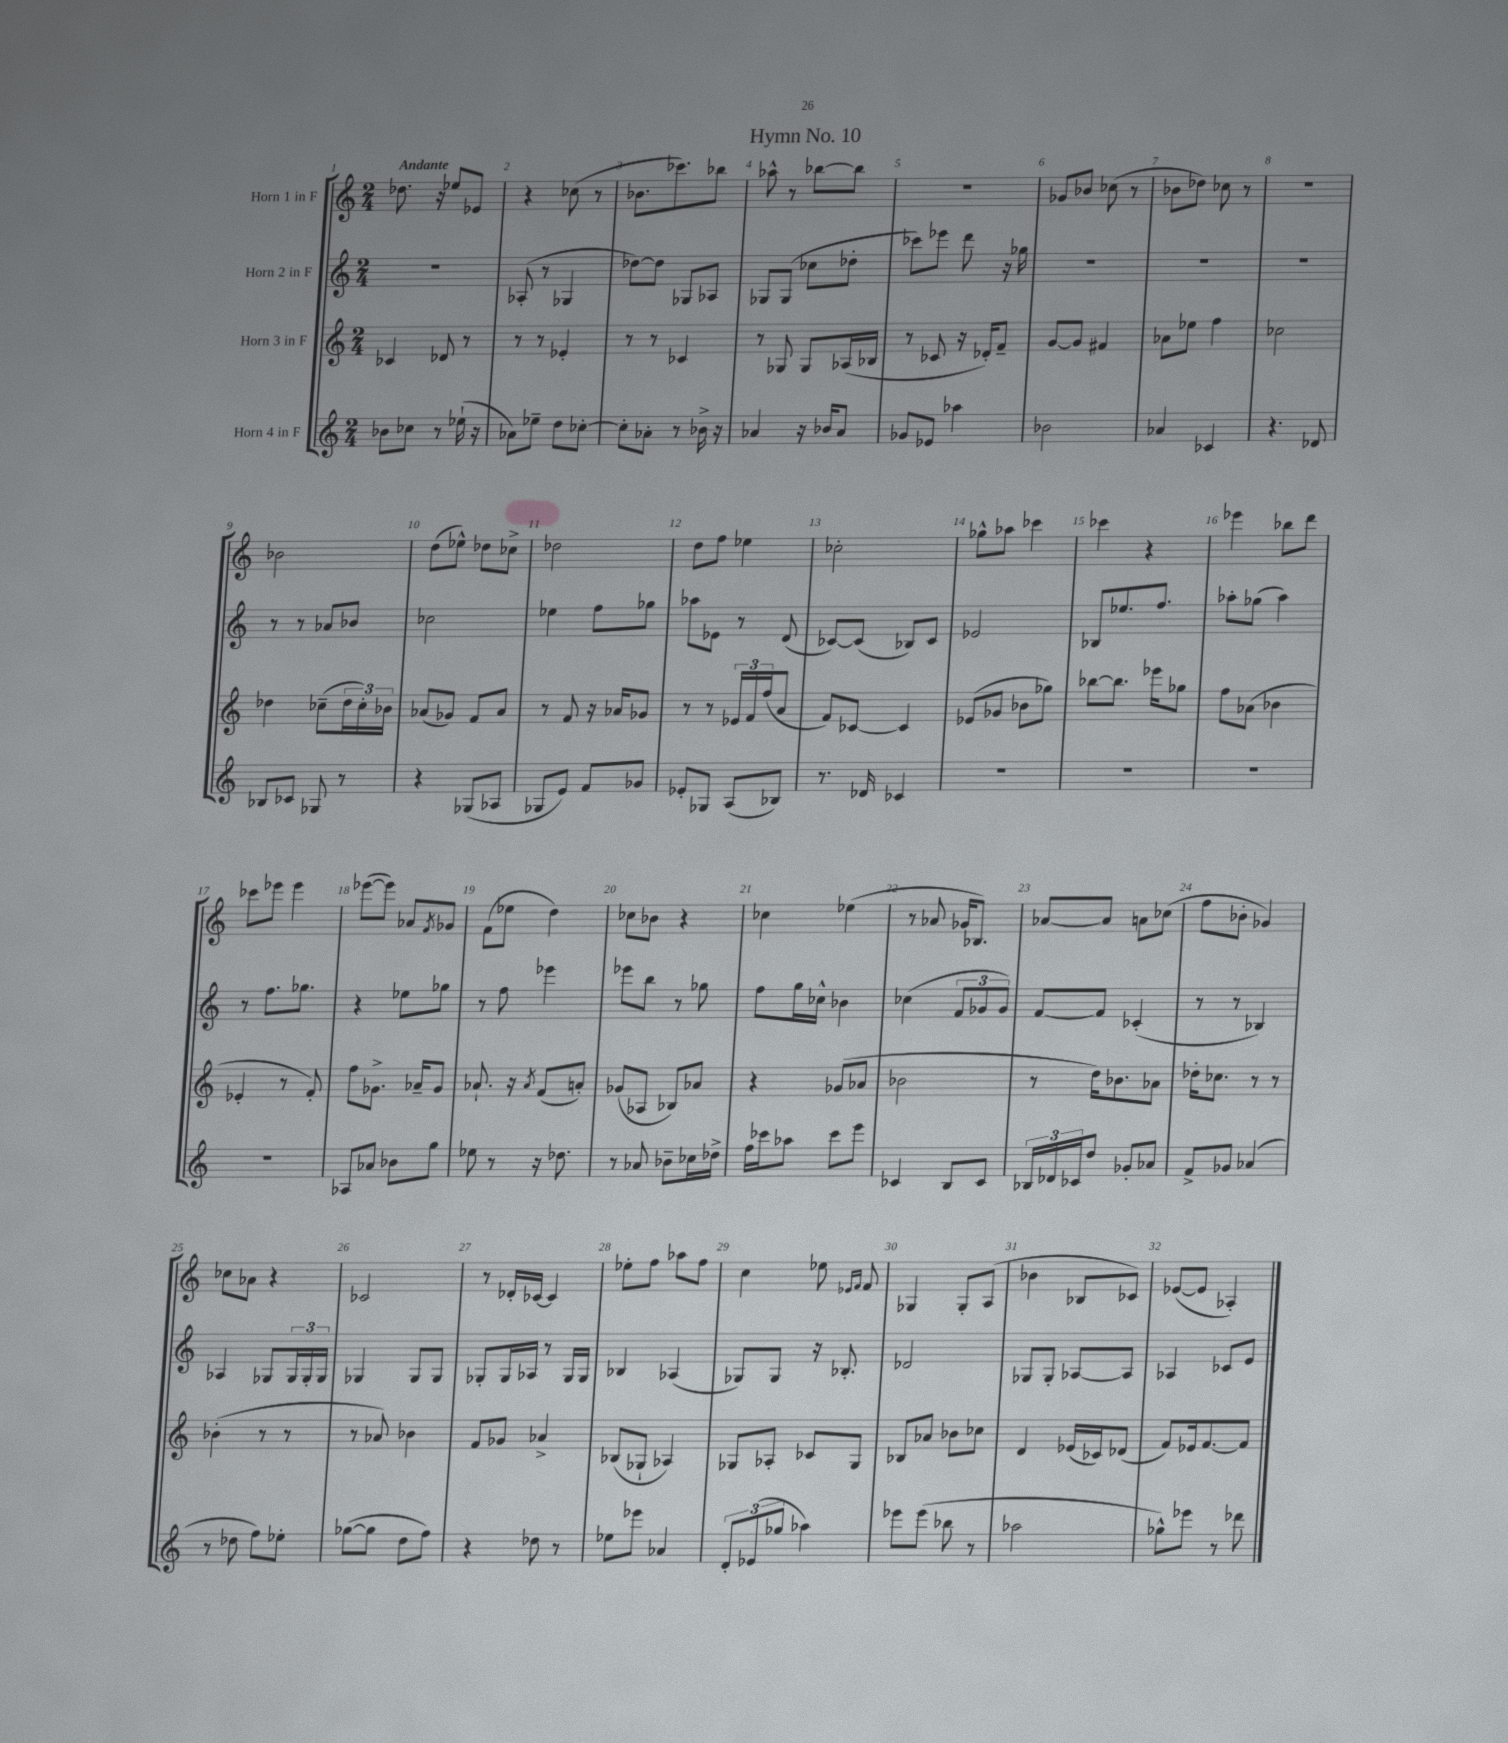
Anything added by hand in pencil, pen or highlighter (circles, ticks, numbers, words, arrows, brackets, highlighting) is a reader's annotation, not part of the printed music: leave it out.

**kern	**kern	**kern	**kern
*part4	*part3	*part2	*part1
*staff4	*staff3	*staff2	*staff1
*I"Horn 4 in F	*I"Horn 3 in F	*I"Horn 2 in F	*I"Horn 1 in F
*clefG2	*clefG2	*clefG2	*clefG2
*k[]	*k[]	*k[]	*k[]
*M2/4	*M2/4	*M2/4	*M2/4
=1	=1	=1	=1
!	!	!	!LO:TX:a:B:t=Andante
8b-X\L	4c-X/	2r	8.dd-X\
8cc-X\J	.	.	.
.	.	.	16r
8r	8d-X/	.	8ee-X/L
(16ee-X`\	8r	.	8e-X/J
16r	.	.	.
=2	=2	=2	=2
8a-X\L)	8r	(8A-X'/	4r
8ee-X~\J	8r	8r	.
8dd\L	4e-X'/	4G-X/	(8cc-X\
[8cc-X'\J	.	.	8r
=3	=3	=3	=3
8cc-'\L]	8r	[8dd-X\L)	8.b-X\L
8a-X'\J	8r	8dd-\J]	.
.	.	.	8.ccc-X\)
8r	4c-X/	8G-X/L	.
16b-X^\	.	8A-X/J	8bb-X\J
16r	.	.	.
=4	=4	=4	=4
4a-X/	8r	8G-X/L	8aa-X^^\
.	8G-X/	(8G-/J	8r
16r	8G-/L	8cc-X\L	[8bb-X\L
16b-X/KL	.	.	.
8a-/J	(16A-X/L	8dd-X'\J	8bb-\J]
.	16B-X/JJ	.	.
=5	=5	=5	=5
8g-X/L	8r	8ccc-X\L)	2r
8e-X/J	8c-X/	8eee-X\J	.
4aa-X\	16r	8ddd\	.
.	16d-X'/KL)	.	.
.	8f~/J	16r	.
.	.	16gg-X\	.
=6	=6	=6	=6
2b-X\	[8g/L	2r	8g-X/L
.	8g/J]	.	8b-X/J
.	4f#X/	.	(8cc-X\
.	.	.	8r
=7	=7	=7	=7
4a-X/	8a-X\L	2r	8b-X\L
.	8ee-X\J	.	8dd-X\J)
4c-X/	4ff\	.	8cc-X\
.	.	.	8r
=8	=8	=8	=8
4.r	2cc-X\	2r	2r
8d-X/	.	.	.
!!LO:LB:g=z
=9	=9	=9	=9
8B-X/L	4dd-X\	8r	2b-X\
8c-X/J	.	8r	.
8G-X/	(8cc-X~\L	8a-X/L	.
8r	24dd-\L	8b-X/J	.
.	24cc-'\)	.	.
.	24b-X\JJ	.	.
=10	=10	=10	=10
4r	(8a-X/L	2cc-X\	(8dd\L
.	8g-X/J)	.	8ee-X^^\J)
(8G-X/L	8f/L	.	8dd-X\L
8A-X/J	8a-/J	.	8cc-X^\J
=11	=11	=11	=11
8G-X/L	8r	4ee-X\	2dd-X\
8e/J)	8f/	.	.
8f/L	16r	8ff\L	.
.	16a-X/KL	.	.
8g-X/J	8g-X/J	8gg-X\J	.
=12	=12	=12	=12
8e-X'/L	8r	8aa-X\L	8dd\L
8G-X/J	8r	8e-X\J	8ff\J
(8A/L	24e-X/LL	8r	4ee-X\
.	24f/	.	.
.	(24ff/J	.	.
8B-X/J)	8a/J	(8d/	.
=13	=13	=13	=13
8.r	8f/L)	[8c-X/L)	2cc-X'\
.	[8c-X/J	(8c-/J]	.
16d-X/	.	.	.
4c-X/	4c-/]	8B-X/L)	.
.	.	8c-/J	.
=14	=14	=14	=14
2r	(8e-X/L	2e-X/	8gg-X^^\L
.	8g-X/J	.	8aa-X\J
.	8b-X\L	.	4ccc-X\
.	8gg-X\J)	.	.
=15	=15	=15	=15
2r	[8bb-X\L	8B-X/L	4ccc-X\
.	8.bb-\J]	8.ee-X/	.
.	.	.	4r
.	16eee-X\KL	8.ff/J	.
.	8gg-X\J	.	.
=16	=16	=16	=16
2r	8ff\L	8aa-X'\L	4eee-X\
.	(8a-X\J	(8gg-X\J	.
.	4b-X\	4aa-\)	8bb-X\L
.	.	.	8ddd\J
!!LO:LB:g=z
=17	=17	=17	=17
2r	4e-X'/	8r	8ccc-X\L
.	.	8.ff\L	8eee-X\J
.	8r	.	4eee-\
.	.	8.gg-X\J	.
.	8f'/)	.	.
=18	=18	=18	=18
8A-X/L	8ff\L	4r	([8eee-X\L
8a-X/J	8.g-X^\J	.	8eee-\J])
8b-X\L	.	8ee-X\L	8a-X/L
.	16a-X~/KL	.	.
.	.	.	8qf/
8gg\J	8g-/J	8gg-X\J	8g-X/J
=19	=19	=19	=19
8ee-X\	8.a-X`/	8r	(8f\L
8r	.	8ff\	8ee-X\J
.	16r	.	.
.	8qa-/	.	.
16r	(8f/L	4eee-X\	4dd\)
8.dd-X\	.	.	.
.	8an'/J)	.	.
=20	=20	=20	=20
8r	(8g-X/L	8eee-X\L	8cc-X\L
8a-X/	8A-X/J	8bb\J	8b-X\J
8b-X~\L	8B-X/L)	8r	4r
16cc-X\L	8a-X/J	8gg-X\	.
16dd-X^\JJ	.	.	.
=21	=21	=21	=21
16ff\LL	4r	8ff\L	4cc-X\
16ccc-X\J	.	.	.
8aa-X\J	.	16gg\L	.
.	.	16cc-X^^\JJ	.
8ccc-\L	(8g-X/L	4b-X\	(4ee-X\
8eee\J	8a-X/J	.	.
=22	=22	=22	=22
4c-X/	2b-X\	(4cc-X\	8r
.	.	.	8a-X/
8B/L	.	12f/L	16g-X/KL
.	.	.	8.B-X/J)
.	.	12g-X/	.
8c-/J	.	.	.
.	.	12g-/J)	.
=23	=23	=23	=23
24B-X/LL	8r	[8f/L	[8a-X/L
24d-X/	.	.	.
24c-X/J	.	.	.
8dd/J	16dd\KL)	8f/J]	8a-/J]
.	8.b-X\	.	.
8g-X'/L	.	(4c-X'/	8an\L
8a-X/J	8a-X\J	.	(8cc-X\J
=24	=24	=24	=24
8f^/L	16dd-X'\KL	8r	8ff\L
.	8.cc-X\J	.	.
8g-X/J	.	8r	8b-X'\J
(4a-X/	8r	4B-X/)	4g-X/)
.	8r	.	.
!!LO:LB:g=z
=25	=25	=25	=25
8r	(4b-X'\	4A-X/	8cc-X\L
8dd-X\	.	.	8a-X\J
8ff\L)	8r	8G-X/L	4r
8ee-X'\J	8r	24G-/L	.
.	.	24G-'/	.
.	.	24G-/JJ	.
=26	=26	=26	=26
([8gg-X\L	8r	4G-X/	2c-X/
8gg-\J]	8a-X/)	.	.
8dd\L	4b-X\	8G-/L	.
8ff\J)	.	8G-/J	.
=27	=27	=27	=27
4r	8f/L	8G-X'/L	8r
.	8g-X/J	16G-/L	16d-X'/LL
.	.	16A-X/JJ	[16c-X/JJ
8dd-X\	4a-X^/	8r	4c-/]
8r	.	16G-/LL	.
.	.	16G-/JJ	.
=28	=28	=28	=28
8ee-X\L	(8B-X/L	4B-X/	8ee-X'\L
8eee-X\J	8G-X`/J	.	8ff\J
4a-X/	4A-X/)	(4A-X/	8aa-X\L
.	.	.	8ff\J
=29	=29	=29	=29
12d'/L	8G-X/L	8G-X/L)	4cc\
(12e-X/	.	.	.
.	8A-X'/J	8G-/J	.
12gg-X/J	.	.	.
4aa-X\)	8c-X/L	16r	8ee-X\
.	.	8.B-X'/	.
.	.	.	16qqe-X/LL
.	.	.	16qqf/JJ
.	8G-/J	.	8f/
=30	=30	=30	=30
8eee-X\L	8B-X/L	2d-X/	4G-X/
(8eee-\J	8a-X/J	.	.
8bb-X\	8b-X\L	.	8G-'/L
8r	8cc-X\J	.	(8A/J
=31	=31	=31	=31
2aa-X\	4d/	8G-X/L	4b-X\
.	.	8G-'/J	.
.	(16e-X/LL	[8A-X/L	8B-X/L
.	16c-X/J)	.	.
.	(8d-X/J	8A-/J]	8c-X/J)
=32	=32	=32	=32
8gg-X^^\L)	8f/L)	4A-X/	([8e-X/L
8eee-X\J	16e-X/k	.	8e-/J]
.	[8.f/	.	.
8r	.	8c-X/L	4A-X'/)
8ddd-X\	8f/J]	8e/J	.
==	==	==	==
*-	*-	*-	*-
